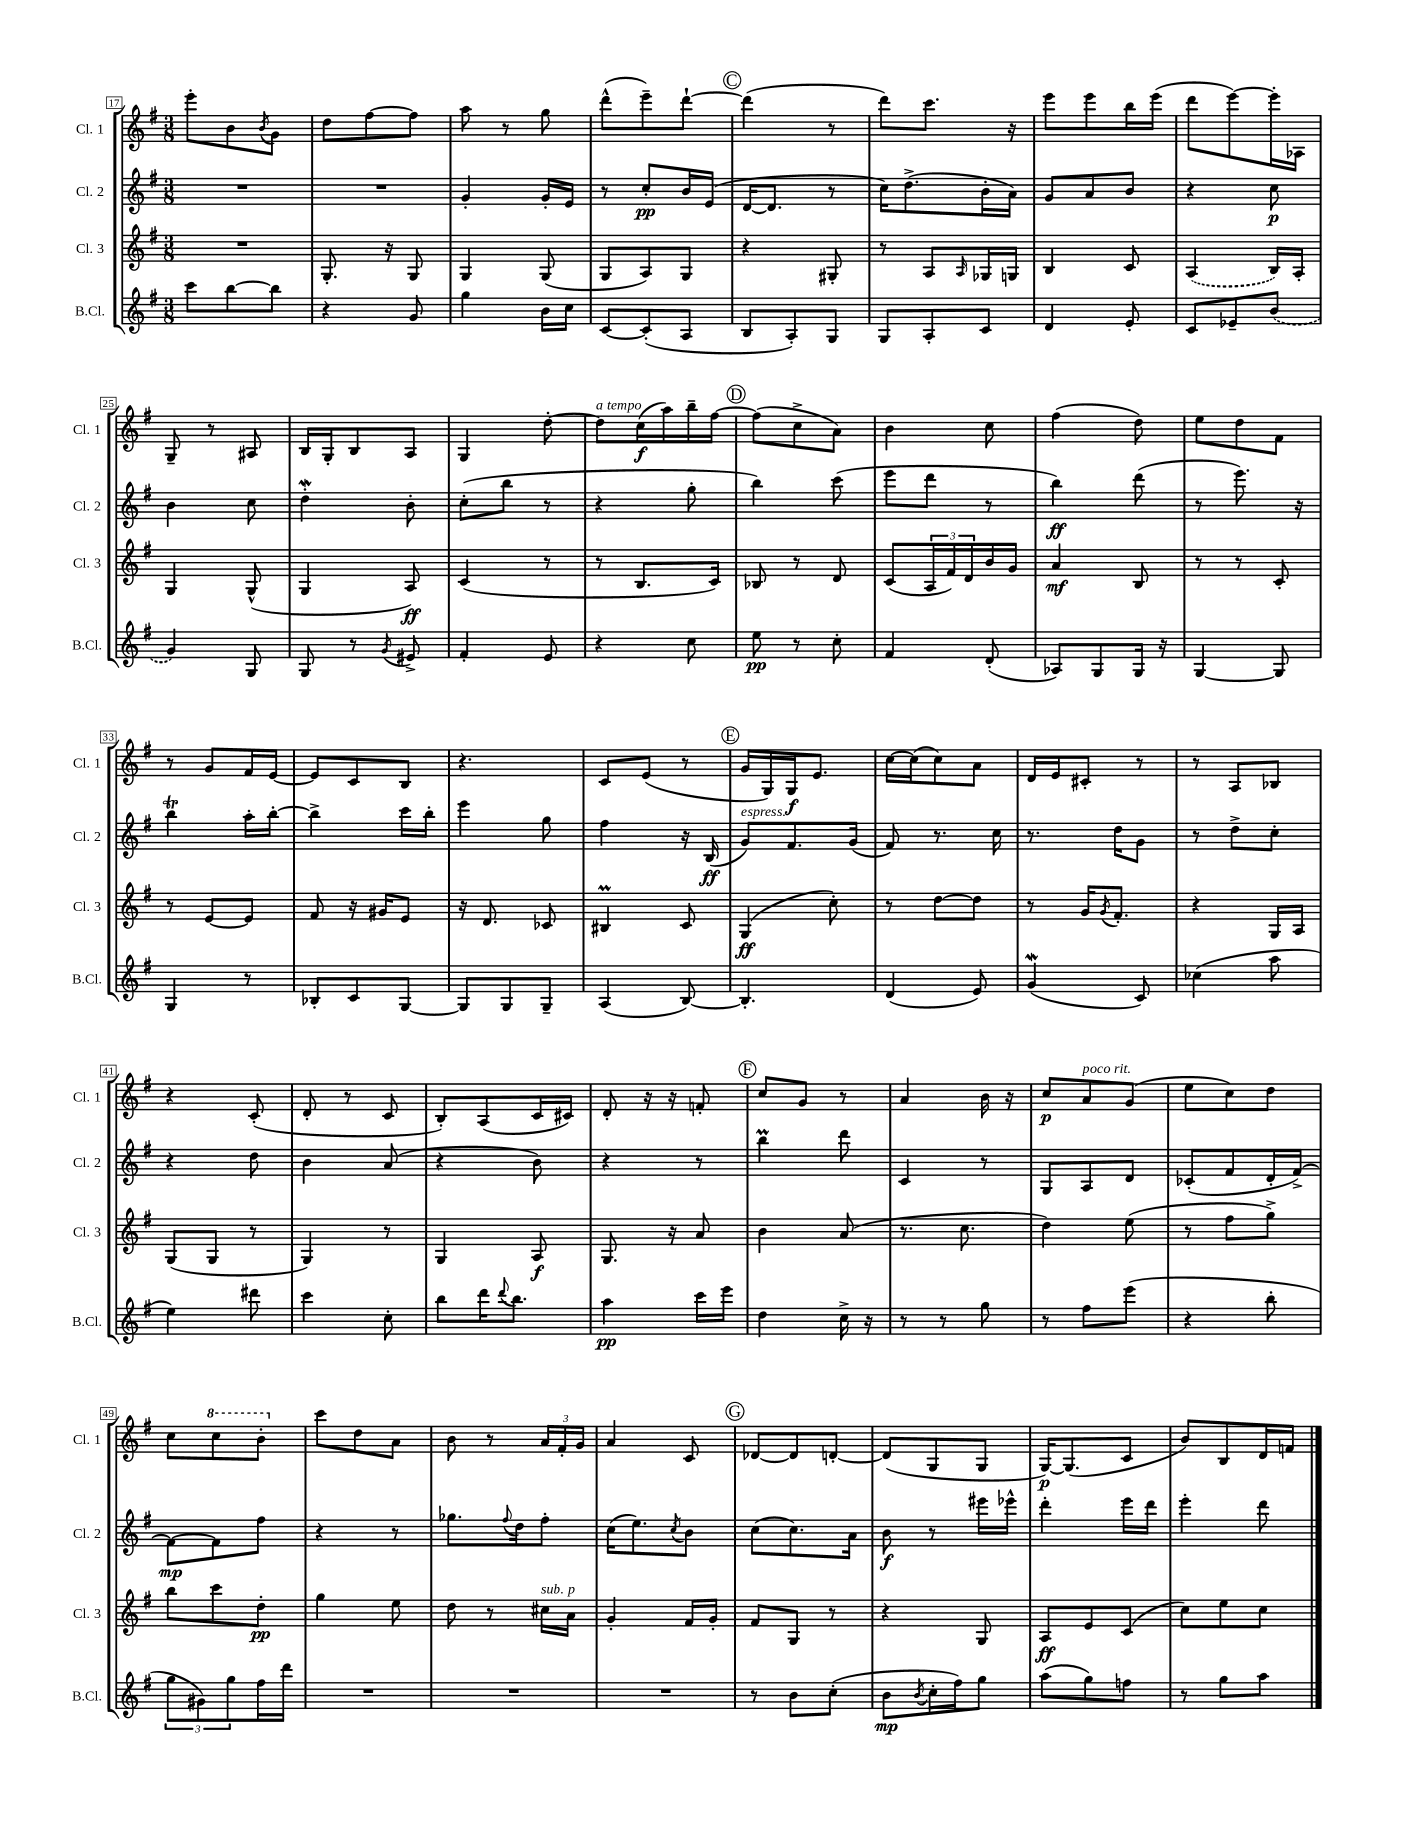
<<
\new StaffGroup <<
\new Staff = "s0" \with { instrumentName = "Cl. 1" shortInstrumentName = "Cl. 1" } {
    \clef treble \key g \major \numericTimeSignature \time 3/8
    e'''8-. b'8 \acciaccatura { b'8 } g'8 |
    d''8 fis''8~ fis''8 |
    a''8 r8 g''8 |
    d'''8-^( e'''8--) d'''8~-! |
    \mark \markup { \circle "C" } d'''4( r8 |
    d'''8) c'''8. r16 |
    e'''8 e'''8 b''16 e'''16( |
    d'''8 e'''8~) e'''16-. aes16 |
    g8-- r8 ais8 |
    b16 g16-. b8 a8 |
    g4 d''8~-. |
    d''8^\markup { \italic "a tempo" } c''16\f( a''16) b''16-- fis''16~ |
    \mark \markup { \circle "D" } fis''8( c''8-> a'8) |
    b'4 c''8 |
    fis''4( d''8) |
    e''8 d''8 fis'8 |
    r8 g'8 fis'16 e'16~ |
    e'8 c'8 b8 |
    r4. |
    c'8 e'8( r8 |
    \mark \markup { \circle "E" } g'16 g16) g16\f e'8. |
    c''16~ c''16( c''8) a'8 |
    d'16 e'16 cis'8-. r8 |
    r8 a8 bes8 |
    r4 c'8-.( |
    d'8-. r8 c'8 |
    b8-.) a8( c'16 cis'16) |
    d'8-. r16 r16 f'8-. |
    \mark \markup { \circle "F" } c''8 g'8 r8 |
    a'4 b'16 r16 |
    c''8\p a'8^\markup { \italic "poco rit." } g'8( |
    e''8 c''8) d''8 |
    c''8 \ottava #1 c'''8 b''8-. \ottava #0 |
    c'''8 d''8 a'8 |
    b'8 r8 \tuplet 3/2 { a'16 fis'16-. g'16 } |
    a'4 c'8 |
    \mark \markup { \circle "G" } des'8~ des'8 d'8~-. |
    d'8( g8 g8 |
    g16~\p) g8.( c'8 |
    b'8) b8 d'16 f'16 \bar "|." |
}
\new Staff = "s1" \with { instrumentName = "Cl. 2" shortInstrumentName = "Cl. 2" } {
    \clef treble \key g \major \numericTimeSignature \time 3/8
    R4. |
    R4. |
    g'4-. g'16-. e'16 |
    r8 c''8-.\pp b'16 e'16( |
    \mark \markup { \circle "C" } d'16~ d'8. r8 |
    c''16) d''8.->( b'16-. a'16) |
    g'8 a'8 b'8 |
    r4 c''8\p |
    b'4 c''8 |
    d''4-.\mordent b'8-. |
    c''8-.( b''8 r8 |
    r4 g''8-. |
    \mark \markup { \circle "D" } b''4) c'''8( |
    e'''8 d'''8 r8 |
    b''4\ff) d'''8( |
    r8 e'''8.) r16 |
    b''4\trill a''16-. b''16~-. |
    b''4-> c'''16 b''16-. |
    e'''4 g''8 |
    fis''4 r16 b16\ff( |
    \mark \markup { \circle "E" } g'8^\markup { \italic "espress." }) fis'8. g'16( |
    fis'8) r8. c''16 |
    r8. d''16 g'8 |
    r8 d''8-> c''8-. |
    r4 d''8 |
    b'4 a'8( |
    r4 b'8) |
    r4 r8 |
    \mark \markup { \circle "F" } b''4\prall d'''8 |
    c'4 r8 |
    g8 a8 d'8 |
    ces'8-.( fis'8 d'16-. fis'16~->) |
    fis'8~\mp fis'8 fis''8 |
    r4 r8 |
    ges''8. \appoggiatura { fis''8 } d''16 fis''8-. |
    c''16( e''8.) \acciaccatura { c''8 } b'8 |
    \mark \markup { \circle "G" } c''8( c''8.) a'16 |
    b'8\f r8 eis'''16 ees'''16-^ |
    d'''4-. e'''16 d'''16 |
    e'''4-. d'''8 \bar "|." |
}
\new Staff = "s2" \with { instrumentName = "Cl. 3" shortInstrumentName = "Cl. 3" } {
    \clef treble \key g \major \numericTimeSignature \time 3/8
    R4. |
    g8.-. r16 g8 |
    g4 g8( |
    g8 a8) g8 |
    \mark \markup { \circle "C" } r4 gis8-. |
    r8 a8 \grace { a16 } ges16 g16 |
    b4 c'8 |
    \once \slurDashed a4( b16) a16-. |
    g4 g8-^( |
    g4 a8\ff) |
    c'4( r8 |
    r8 b8. c'16) |
    \mark \markup { \circle "D" } bes8 r8 d'8 |
    c'8( \tuplet 3/2 { a16 fis'16) d'16 } b'16 g'16 |
    a'4\mf b8 |
    r8 r8 c'8-. |
    r8 e'8~ e'8 |
    fis'8 r16 gis'16 e'8 |
    r16 d'8. ces'8 |
    bis4\prall c'8 |
    \mark \markup { \circle "E" } g4\ff( c''8-.) |
    r8 d''8~ d''8 |
    r8 g'16 \acciaccatura { g'8 } fis'8.-. |
    r4 g16 a16 |
    g8( g8 r8 |
    g4) r8 |
    g4 a8\f |
    g8. r16 a'8 |
    \mark \markup { \circle "F" } b'4 a'8( |
    r8. c''8. |
    d''4) e''8( |
    r8 fis''8 g''8->) |
    b''8 c'''8 d''8-.\pp |
    g''4 e''8 |
    d''8 r8 cis''16^\markup { \italic "sub. p" } a'16 |
    g'4-. fis'16 g'16-. |
    \mark \markup { \circle "G" } fis'8 g8 r8 |
    r4 g8 |
    a8\ff e'8 c'8( |
    c''8) e''8 c''8 \bar "|." |
}
\new Staff = "s3" \with { instrumentName = "B.Cl." shortInstrumentName = "B.Cl." } {
    \clef treble \key g \major \numericTimeSignature \time 3/8
    c'''8 b''8~ b''8 |
    r4 g'8 |
    g''4 b'16 c''16 |
    c'8~ c'8-.( a8 |
    \mark \markup { \circle "C" } b8 a8-.) g8 |
    g8 a8-. c'8 |
    d'4 e'8-. |
    c'8 ees'8-- \once \slurDashed b'8( |
    g'4) g8 |
    g8 r8 \acciaccatura { g'8 } eis'8-> |
    fis'4-. e'8 |
    r4 c''8 |
    \mark \markup { \circle "D" } e''8\pp r8 c''8-. |
    fis'4 d'8-.( |
    aes8) g8 g16 r16 |
    g4~ g8 |
    g4 r8 |
    bes8-. c'8 g8~ |
    g8 g8 g8-- |
    a4( b8~) |
    \mark \markup { \circle "E" } b4.-. |
    d'4( e'8) |
    g'4\mordent( c'8) |
    ces''4( a''8 |
    e''4) dis'''8 |
    c'''4 c''8-. |
    b''8 d'''16 \appoggiatura { d'''8 } b''8. |
    a''4\pp c'''16 e'''16 |
    \mark \markup { \circle "F" } d''4 c''16-> r16 |
    r8 r8 g''8 |
    r8 fis''8 e'''8( |
    r4 b''8-. |
    \tuplet 3/2 { g''8 gis'8) g''8 } fis''16 d'''16 |
    R4. |
    R4. |
    R4. |
    \mark \markup { \circle "G" } r8 b'8 c''8-.( |
    b'8\mp \acciaccatura { b'8 } c''16-. fis''16) g''8 |
    a''8( g''8) f''8 |
    r8 g''8 a''8 \bar "|." |
}
>>
>>
\layout { \context { \Score currentBarNumber = #17 \override BarNumber.stencil = #(make-stencil-boxer 0.1 0.3 ly:text-interface::print) } }
